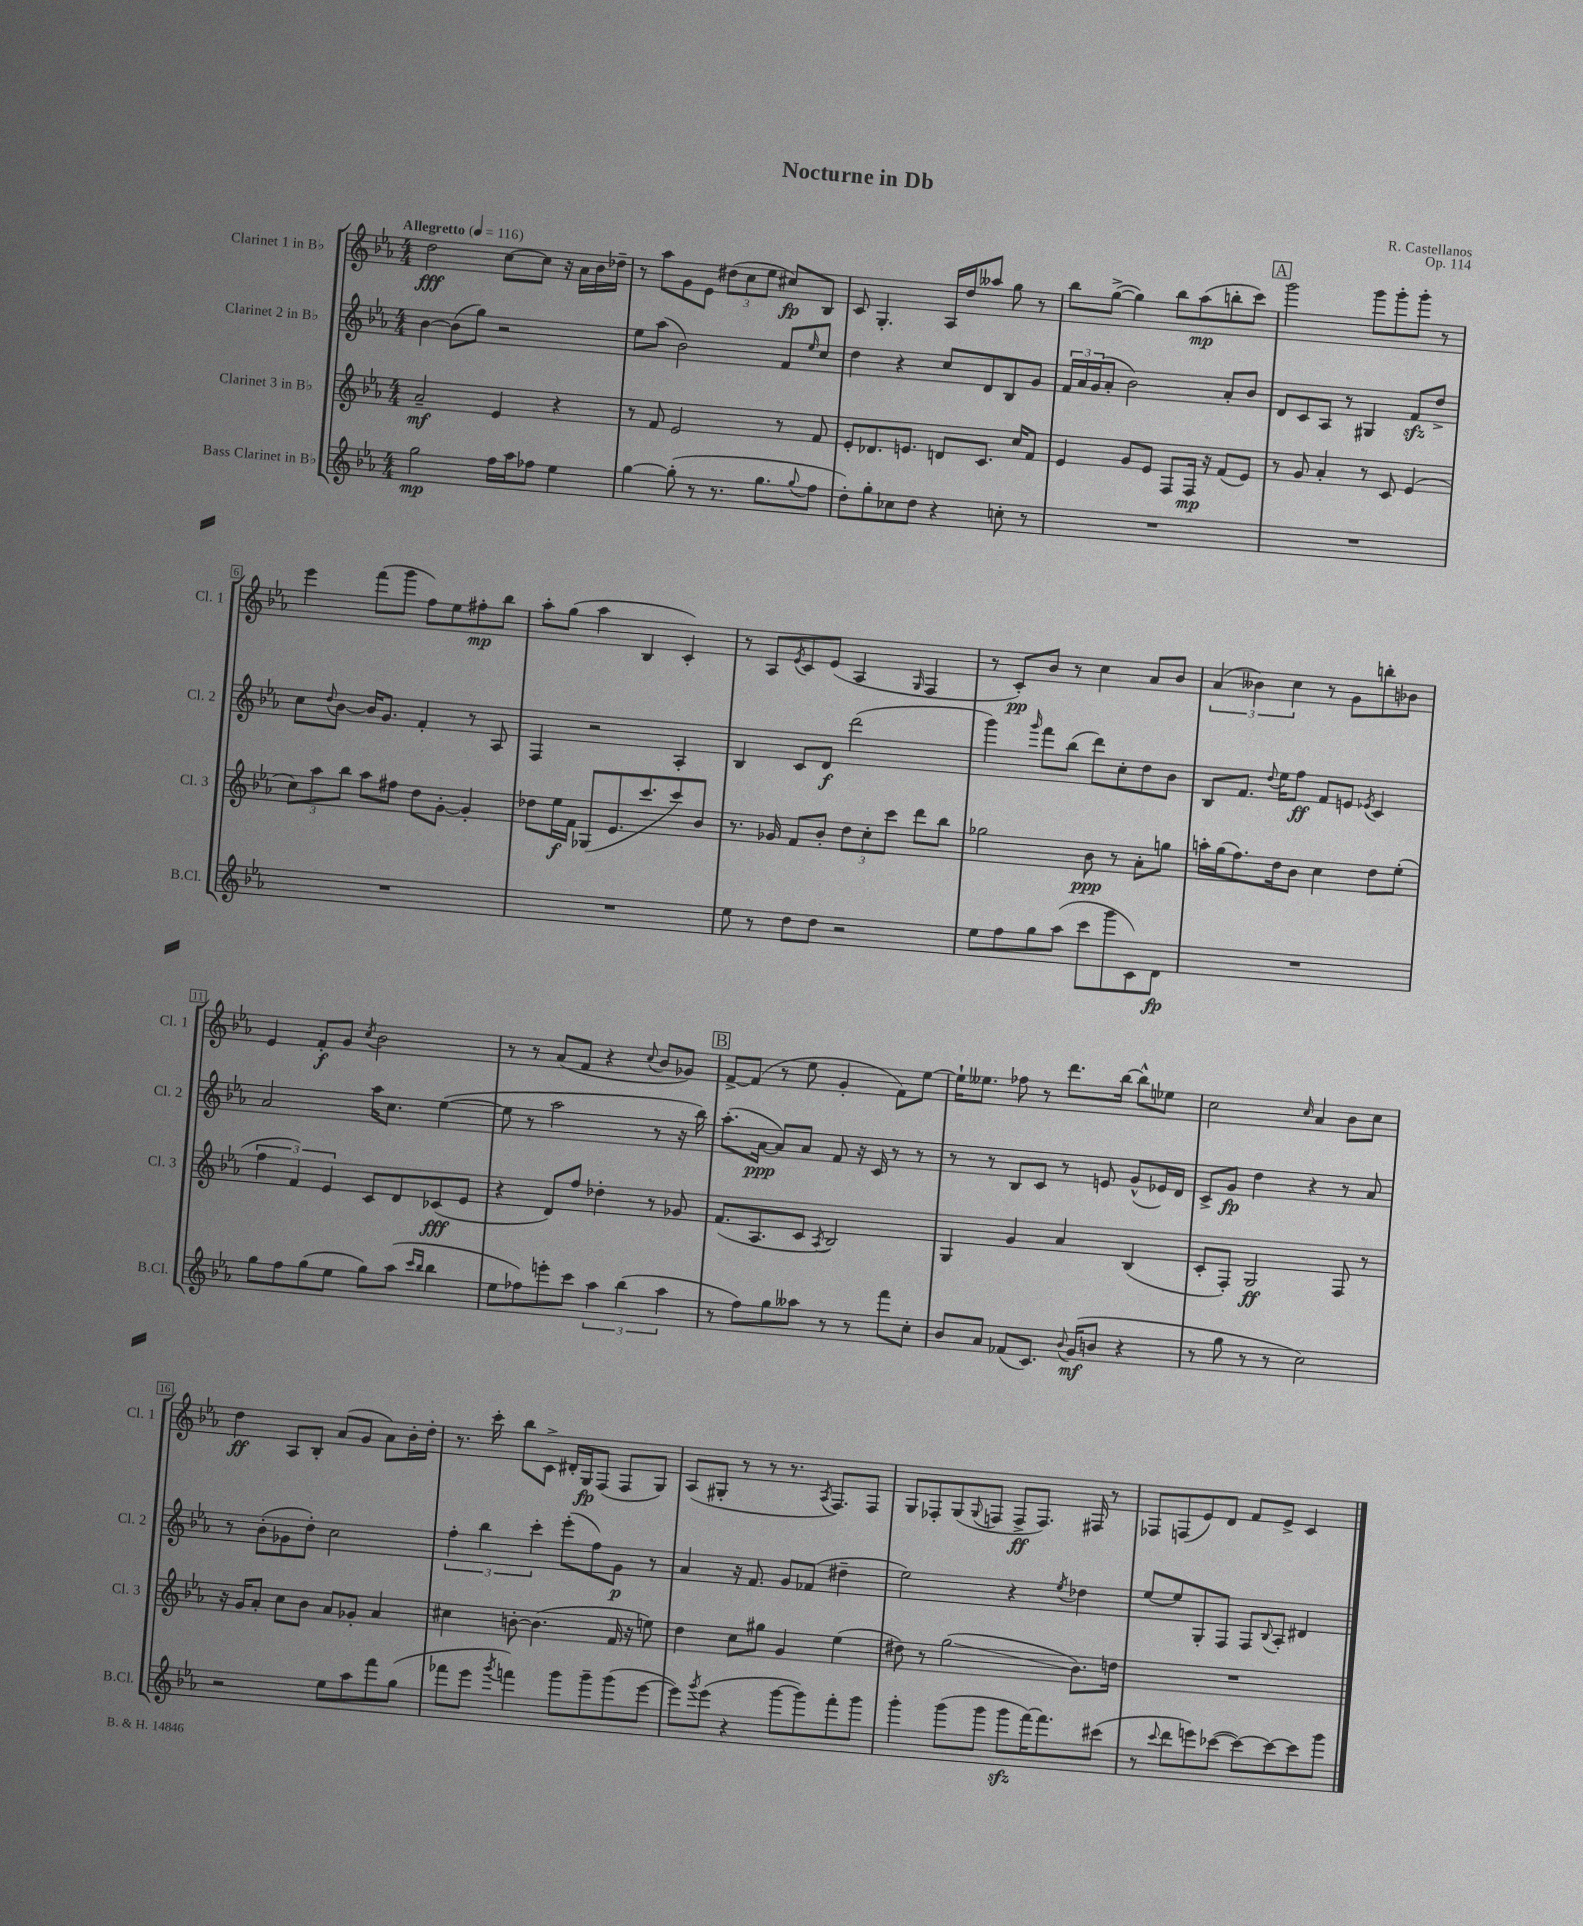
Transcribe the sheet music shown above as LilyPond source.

\header { title = "Nocturne in Db" composer = "R. Castellanos" opus = "Op. 114" }
<<
\new StaffGroup <<
\new Staff = "s0" \with { instrumentName = "Clarinet 1 in Bb" shortInstrumentName = "Cl. 1" } {
    \clef treble \key ees \major \numericTimeSignature \time 4/4 \tempo "Allegretto" 4 = 116
    d''2\fff c''8~ c''8 r16 aes'16 bes'16 des''16-- |
    r8 aes''8 g'8 ees'8 \tuplet 3/2 { dis''8( c''8 ees''8 } cis''8\fp) bes8 |
    c'8 g4.-. aes16 d''16 aeses''8 g''8 r8 |
    bes''8 g''8~->( g''4) bes''8 aes''8\mp( b''8-. c'''8) |
    \mark \markup { \box "A" } g'''2 g'''8 g'''8-. g'''8-. r8 |
    ees'''4 f'''8( g'''8 f''8) ees''8 fis''8-.\mp bes''8 |
    aes''8-. g''8( aes''4 bes4 c'4-.) |
    r8 aes8 \acciaccatura { ees'8 } c'8 ees'8( aes4 \grace { g16 } f4 |
    r8 c'8-.\pp) bes'8 r8 c''4 aes'8 bes'8 |
    \tuplet 3/2 { aes'4( beses'4) c''4 } r8 g'8 b''8-. bes'8 |
    ees'4 f'8-.\f g'8 \acciaccatura { c''8 } bes'2 |
    r8 r8 aes'8( f'8 r4 \appoggiatura { c''8 } bes'8 ges'8) |
    \mark \markup { \box "B" } f'8~-> f'8( r8 ees''8 g'4-. f'8) ees''8~ |
    ees''16-! eeses''8. fes''8 r8 d'''8. bes''16~ bes''8-^ ees''8 |
    c''2 \grace { c''16 } aes'4 bes'8 c''8 |
    d''4\ff aes8 bes8-. aes'8( g'8 aes'8) bes'16-. d''16-. |
    r8. c'''16-. bes''8 c'8-> dis'16-. g16\fp f8( f8 g8) |
    aes8( gis8-. r8 r8 r8. \acciaccatura { aes8 } f8.) f8 |
    g8 fes8-. g8( \appoggiatura { g8 } f8 f8->\ff f8.) fis16 r8 |
    fes8 f8( ees'8) d'8 f'8 ees'8-> c'4 \bar "|." |
}
\new Staff = "s1" \with { instrumentName = "Clarinet 2 in Bb" shortInstrumentName = "Cl. 2" } {
    \clef treble \key ees \major \numericTimeSignature \time 4/4
    bes'4~ bes'8( g''8) r2 |
    ees''8 aes''8( bes'2) f'8 \grace { ees''16 } c''8 |
    d''4 r4 c''8 d'8 bes8 g'8 |
    \tuplet 3/2 { f'16 aes'16 g'16( } aes'8-. bes'2) aes'8-. bes'8 |
    \mark \markup { \box "A" } d'8 c'8 aes8 r8 gis4 f'8\sfz d''8-> |
    c''8 \appoggiatura { d''8 } bes'8~ bes'16 g'8. f'4-. r8 aes8 |
    f4 r2 aes4-. |
    bes4 c'8 d'8\f d'''2( |
    g'''4) \grace { g'''16 } f'''8 bes''8( d'''8) c''8-. d''8 bes'8 |
    bes8 f'8. \appoggiatura { d''8 } ees''16 f''8\ff f'8 e'8 \acciaccatura { ees'8 } c'4 |
    aes'2 aes''16 c''8. ees''4~( |
    ees''8 r8 aes''2 r8 r16 bes''16) |
    \mark \markup { \box "B" } aes''8.-.( aes'16~\ppp aes'8) aes'8 f'8 r16 c'16 r8 r8 |
    r8 r8 bes8 c'8 r8 e'8 g'8-^( ees'16) d'16 |
    c'8-> g'8\fp d''4 r4 r8 aes'8 |
    r8 bes'8-.( ges'8 d''8-.) c''2 |
    \tuplet 3/2 { f''4-. bes''4 c'''4-. } ees'''8-.( f''8) g'8\p r8 |
    aes'4 r16 f'8. g'8 fes'8( dis''4-- |
    ees''2) r4 \acciaccatura { ees''8 } des''4 |
    ees''8~ ees''8 g8-. f8 f8 \appoggiatura { bes8 } aes8-. dis'4 \bar "|." |
}
\new Staff = "s2" \with { instrumentName = "Clarinet 3 in Bb" shortInstrumentName = "Cl. 3" } {
    \clef treble \key ees \major \numericTimeSignature \time 4/4
    aes'2--\mf ees'4 r4 |
    r8 f'8 ees'2 r8 f'8 |
    ees'8-. des'8. e'8. d'8 c'8. c''16 f'8 |
    ees'4 g'8 ees'8 f8 f16\mp r16 f'8( ees'8) |
    \mark \markup { \box "A" } r8 g'8 aes'4-. r8 c'8 ees'4( |
    \tuplet 3/2 { c''8) aes''8 bes''8 } aes''8 fis''8 d''8 g'8~-. g'4-. |
    des''8 ees''16\f f'16 ges8( ees'8. c'''8. c'''8) bes'8 |
    r8. ges'16 f'8 bes'8-. \tuplet 3/2 { d''8 c''8-. c'''8 } d'''8 bes''8 |
    ges''2 bes'8\ppp r8 aes'8-. g''8 |
    a''16-. g''16( f''8.) d''16 bes'8 c''4 d''8 ees''8-.( |
    \tuplet 3/2 { f''4 f'4) ees'4 } c'8 d'8 ces'8\fff( ees'8 |
    r4 d'8) f''8 des''4-. r8 ges'8 |
    \mark \markup { \box "B" } f'8.( aes8. c'8 \acciaccatura { aes8 } bes2) |
    g4 g'4 aes'4 bes4( |
    c'8-. f8-.) g2\ff f8 r8 |
    r16 g'16 aes'8-. c''8 bes'8 aes'8 ges'8-. aes'4 |
    cis''4 b'8~-. b'4.( f'16 r16 e''8) |
    d''4 c''8 gis''8 g'4 ees''4( |
    dis''8) r8 g''2\glissando( bes'8.) d''16 |
    R1 \bar "|." |
}
\new Staff = "s3" \with { instrumentName = "Bass Clarinet in Bb" shortInstrumentName = "B.Cl." } {
    \clef treble \key ees \major \numericTimeSignature \time 4/4
    g''2\mp f''16 aes''16 fes''8 ees''4 |
    g''4~ g''8-.( r8 r8. g''8. \appoggiatura { g''8 } f''8 |
    d''8-.) g''8-. ces''8 d''8 r4 c''8-. r8 |
    R1 |
    \mark \markup { \box "A" } R1 |
    R1 |
    R1 |
    ees''8 r8 d''8 d''8 r2 |
    ees''8 f''8 g''8 aes''8( c'''8 g'''8 c'8) d'8\fp |
    R1 |
    g''8 f''8 g''8( ees''8 g''8) aes''8( \grace { c'''16 bes''16 } bes''4 |
    ees''8 fes''8) e'''8-. c'''8 \tuplet 3/2 { aes''4 bes''4( aes''4 } |
    \mark \markup { \box "B" } r8 f''8) g''8 aeses''8 r8 r8 f'''8 c''8-. |
    bes'8 aes'8 fes'8( c'8.) \appoggiatura { bes'8 } g'16\mf( b'8 r4 |
    r8 g''8 r8 r8 c''2) |
    r2 ees''8 aes''8 f'''8 g''8( |
    fes'''8 ees'''8 \acciaccatura { g'''8 } f'''4) g'''8 g'''8-- g'''8( ees'''8~ |
    ees'''8) \acciaccatura { g'''8 } ees'''8( r4 g'''8~ g'''8) f'''8-. g'''8 |
    g'''4-. g'''8( g'''8 g'''8\sfz f'''16~) f'''8. cis'''8( |
    r8 \appoggiatura { c'''8 } d'''8 e'''8) ces'''8~( ces'''8~) ces'''8~ ces'''8 g'''8 \bar "|." |
}
>>
>>
\layout { \context { \Score \override BarNumber.stencil = #(make-stencil-boxer 0.1 0.3 ly:text-interface::print) } }
